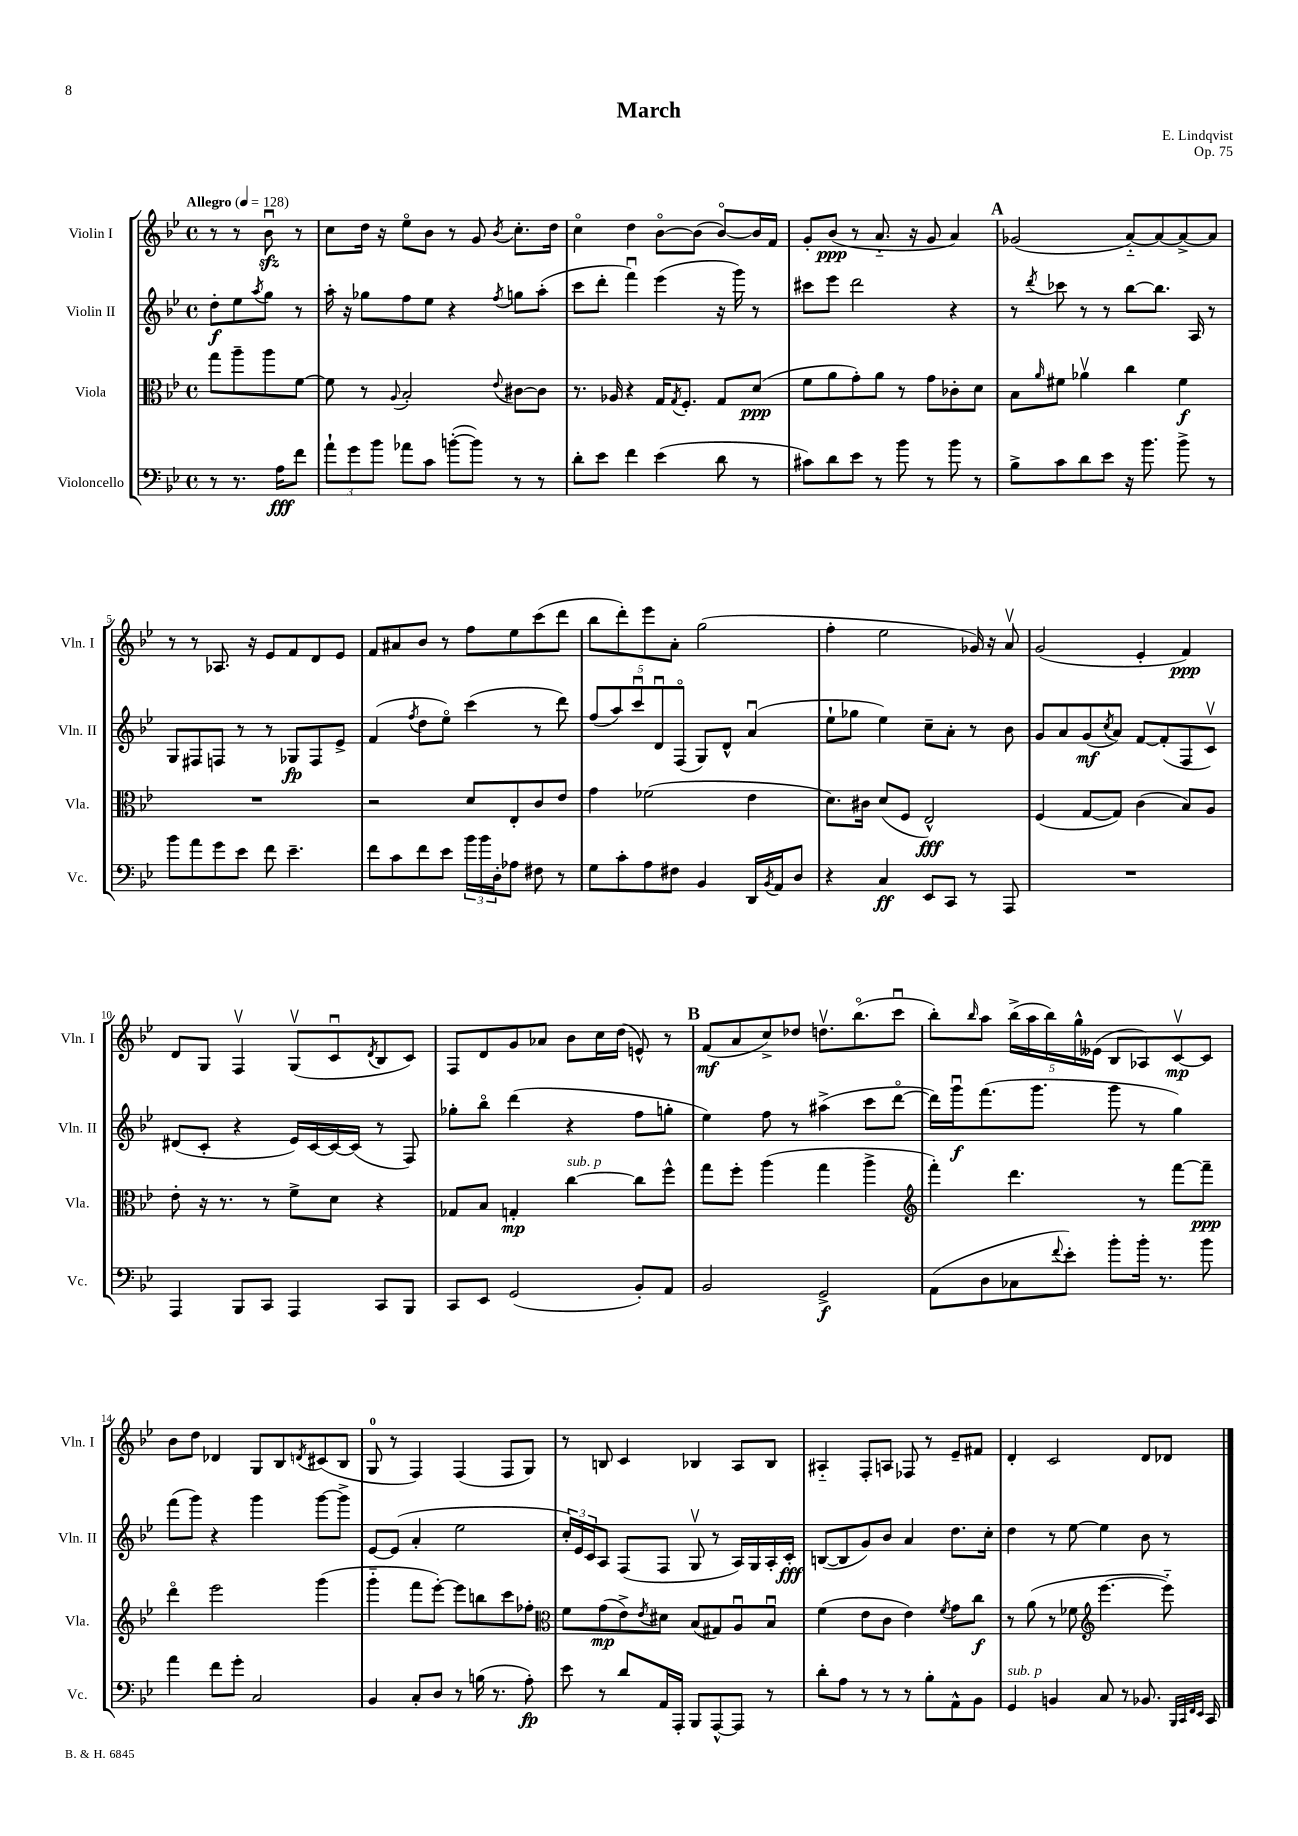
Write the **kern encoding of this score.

**kern	**dynam	**kern	**dynam	**kern	**dynam	**kern	**dynam
*part4	*part4	*part3	*part3	*part2	*part2	*part1	*part1
*staff4	*staff4	*staff3	*staff3	*staff2	*staff2	*staff1	*staff1
*I"Violoncello	*	*I"Viola	*	*I"Violin II	*	*I"Violin I	*
*I'Vc.	*	*I'Vla.	*	*I'Vln. II	*	*I'Vln. I	*
*clefF4	*	*clefC3	*	*clefG2	*	*clefG2	*
*k[b-e-]	*	*k[b-e-]	*	*k[b-e-]	*	*k[b-e-]	*
*M4/4	*	*M4/4	*	*M4/4	*	*M4/4	*
*met(c)	*	*met(c)	*	*met(c)	*	*met(c)	*
*MM128	*	*MM128	*	*MM128	*	*MM128	*
=	=	=	=	=	=	=	=
!	!	!	!	!	!	!LO:TX:a:B:t=Allegro	!
8r	.	8gg\L	.	8dd'\L	f	8r	.
8.r	.	8aa~\	.	8ee-\	.	8r	.
.	.	.	.	8qaa/	.	.	.
.	.	8aa\	.	8gg\J	.	8b-zzu\	.
16A\KL	fff	.	.	.	.	.	.
8f\J	.	[8f\J	.	8r	.	8r	.
=1	=1	=1	=1	=1	=1	=1	=1
12a`\L	.	8f\]	.	16aa'\	.	8cc\L	.
.	.	.	.	16r	.	.	.
12g\	.	.	.	.	.	.	.
.	.	8r	.	8gg-X\L	.	16dd\Jk	.
12b-\J	.	.	.	.	.	.	.
.	.	.	.	.	.	16r	.
.	.	8qqA/	.	.	.	.	.
8a-X\L	.	2B-'/	.	8ff\	.	8ee-\L	.
8c\J	.	.	.	8ee-\J	.	8b-\J	.
([8bn'\L	.	.	.	4r	.	8r	.
8b\J])	.	.	.	.	.	8g/	.
.	.	8qqe-/	.	8qff/	.	8qb-/	.
8r	.	[8c#X\L	.	8ggn\L	.	8.cc'\L	.
8r	.	8c#\J]	.	(8aa'\J	.	.	.
.	.	.	.	.	.	16dd\Jk	.
=2	=2	=2	=2	=2	=2	=2	=2
8d'\L	.	8.r	.	8ccc\L	.	4cc\	.
8e-\J	.	.	.	8ddd'\J	.	.	.
.	.	16A-X/	.	.	.	.	.
4f\	.	4r	.	4fffu\)	.	4dd\	.
(4e-\	.	16G/KL	.	(4eee-\	.	[8b-\L	.
.	.	8qG/	.	.	.	.	.
.	.	8.F'/J	.	.	.	.	.
.	.	.	.	.	.	(8b-\J]	.
8d\	.	8G/L	.	16r	.	[8b-/L)	.
.	.	.	.	16ggg\)	.	.	.
8r	.	(8d/J	ppp	8r	.	16b-/L]	.
.	.	.	.	.	.	16f/JJ	.
=3	=3	=3	=3	=3	=3	=3	=3
8c#X\L)	.	8f\L	.	8ccc#X\L	.	8g'/L	.
8d\	.	8a\	.	8eee-\J	.	(8b-/J	ppp
8e-\J	.	8g'\)	.	2ddd\	.	8r	.
8r	.	8a\J	.	.	.	8.a/	.
8b-\	.	8r	.	.	.	.	.
.	.	.	.	.	.	16r	.
8r	.	8g\L	.	.	.	8g/	.
8b-\	.	8c-X'\	.	4r	.	4a/)	.
8r	.	8d\J	.	.	.	.	.
!!LO:REH:place=s1:t=A
=4	=4	=4	=4	=4	=4	=4	=4
8B-^\L	.	8B-\L	.	8r	.	(2g-X/	.
.	.	16qqa/	.	8qddd/	.	.	.
8c\	.	8f#X\J	.	8ccc-X\	.	.	.
8d\	.	4a-Xv\	.	8r	.	.	.
8e-\J	.	.	.	8r	.	.	.
16r	.	4cc\	.	[8bb-\L	.	[8a/L)	.
8.b-\	.	.	.	.	.	.	.
.	.	.	.	8.bb-\J]	.	8a/_	.
8b-^\	.	4f#\	f	.	.	8a^/_	.
.	.	.	.	16A/	.	.	.
8r	.	.	.	8r	.	8a/J]	.
!!LO:LB:g=z
=5	=5	=5	=5	=5	=5	=5	=5
8b-\L	.	1r	.	8G/L	.	8r	.
8a\	.	.	.	8F#X/	.	8r	.
8g\	.	.	.	8Fn/J	.	8.A-X/	.
8e-\J	.	.	.	8r	.	.	.
.	.	.	.	.	.	16r	.
8f\	.	.	.	8r	.	8e-/L	.
4.e-~\	.	.	.	8G-X/L	fp	8f/	.
.	.	.	.	8F/	.	8d/	.
.	.	.	.	8e-^/J	.	8e-/J	.
=6	=6	=6	=6	=6	=6	=6	=6
8f\L	.	2r	.	(4f/	.	8f/L	.
8c\	.	.	.	.	.	8a#X/	.
.	.	.	.	8qff/	.	.	.
8f\	.	.	.	8dd\L	.	8b-/J	.
8e-\J	.	.	.	8ee-\J)	.	8r	.
24b-\LL	.	8d/L	.	(4ccc\	.	8ff\L	.
24b-\	.	.	.	.	.	.	.
24D'\J	.	.	.	.	.	.	.
8A-X\J	.	8E-'/	.	.	.	8ee-\	.
8F#X\	.	8c/	.	8r	.	(8ccc\	.
8r	.	8e-/J	.	8ddd\)	.	8ddd\J	.
=7	=7	=7	=7	=7	=7	=7	=7
8G\L	.	4g\	.	(10ff/L	.	8bb-\L	.
.	.	.	.	10aa/)	.	.	.
8c'\	.	.	.	.	.	8ddd'\)	.
.	.	.	.	10cccu/	.	.	.
8A\	.	(2f-X\	.	.	.	8eee-\	.
.	.	.	.	10du/	.	.	.
8F#X\J	.	.	.	.	.	8a'\J	.
.	.	.	.	(10F/J	.	.	.
4BB-/	.	.	.	8G/L)	.	(2gg\	.
.	.	.	.	8d^^/J	.	.	.
16DD/LL	.	4e-\	.	(4au/	.	.	.
8qBB-/	.	.	.	.	.	.	.
16AA/J	.	.	.	.	.	.	.
8D/J	.	.	.	.	.	.	.
=8	=8	=8	=8	=8	=8	=8	=8
4r	.	8.d\L)	.	8ee-`\L	.	4ff'\	.
.	.	.	.	8gg-X\J	.	.	.
.	.	16c#X\Jk	.	.	.	.	.
4C/	ff	(8d/L	.	4ee-\)	.	2ee-\	.
.	.	8F/J	.	.	.	.	.
8EE-/L	.	2E-^^/)	fff	8cc~\L	.	.	.
8CC/J	.	.	.	8a'\J	.	.	.
8r	.	.	.	8r	.	16g-X/)	.
.	.	.	.	.	.	16r	.
8AAA/	.	.	.	8b-\	.	8av/	.
=9	=9	=9	=9	=9	=9	=9	=9
1r	.	(4F/	.	8g/L	.	(2g/	.
.	.	.	.	8a/	.	.	.
.	.	[8G/L	.	(8g/	mf	.	.
.	.	.	.	8qcc/	.	.	.
.	.	8G/J])	.	8a/J)	.	.	.
.	.	(4c\	.	[8f/L	.	4e-'/	.
.	.	.	.	(8f'/]	.	.	.
.	.	8B-/L)	.	8F/	.	4f/)	ppp
.	.	8A/J	.	8cv/J)	.	.	.
!!LO:LB:g=z
=10	=10	=10	=10	=10	=10	=10	=10
4AAA/	.	8e-'\	.	(8d#X/L	.	8d/L	.
.	.	16r	.	8c'/J	.	8G/J	.
.	.	8.r	.	.	.	.	.
8BBB-/L	.	.	.	4r	.	4Fv/	.
8CC/J	.	8r	.	.	.	.	.
4AAA/	.	8f^\L	.	16e-/LL)	.	(8Gv/L	.
.	.	.	.	[16c/	.	.	.
.	.	8d\J	.	16c/_	.	8cu/	.
.	.	.	.	(16c/JJ]	.	.	.
.	.	.	.	.	.	8qd/	.
8CC/L	.	4r	.	8r	.	8B-/	.
8BBB-/J	.	.	.	8F/)	.	8c/J)	.
=11	=11	=11	=11	=11	=11	=11	=11
8CC/L	.	8G-X/L	.	8gg-X'\L	.	8F/L	.
8EE-/J	.	8B-/J	.	8bb-\J	.	8d/	.
(2GG/	.	4Gn'/	mp	(4ddd\	.	8g/	.
.	.	.	.	.	.	8a-X/J	.
!	!	!LO:TX:a:i:t=sub. p	!	!	!	!	!
.	.	[4cc\	.	4r	.	8b-\L	.
.	.	.	.	.	.	16cc\L	.
.	.	.	.	.	.	(16dd\JJ	.
8BB-'/L)	.	8cc\L]	.	8ff\L	.	8en^^/)	.
8AA/J	.	8ff^^\J	.	8ggn'\J	.	8r	.
!!LO:REH:place=s1:t=B
=12	=12	=12	=12	=12	=12	=12	=12
2BB-/	.	8gg\L	.	4ee-\)	.	(8f/L	mf
.	.	8ff'\J	.	.	.	8a/	.
.	.	(4aa\	.	8ff\	.	8cc^/)	.
.	.	.	.	8r	.	8dd-X/J	.
2GG^/	f	4gg\	.	(4aa#X^\	.	8.ddnv\L	.
.	.	.	.	.	.	(8.bb-\	.
.	.	4aa^\	.	8ccc\L	.	.	.
.	.	.	.	[8ddd\J	.	8cccu\J	.
=13	=13	=13	=13	=13	=13	=13	=13
*	*	*clefG2	*	*	*	*	*
(8AA\L	.	4fff'\)	.	16ddd\LL])	.	8bb-'\L)	.
.	.	.	.	16gggu\J	f	.	.
.	.	.	.	.	.	16qqbb-/	.
8D\	.	.	.	(8.fff\	.	8aa\J	.
8C-X\	.	4.ddd\	.	.	.	(20bb-^\LL	.
.	.	.	.	.	.	20aa\	.
.	.	.	.	8.ggg\J	.	.	.
.	.	.	.	.	.	20bb-\)	.
8qqf/	.	.	.	.	.	.	.
8e-'\J)	.	.	.	.	.	.	.
.	.	.	.	.	.	20gg^^\	.
.	.	.	.	.	.	(20e--X\JJ	.
8b-'\L	.	.	.	8ggg\	.	8B-/L	.
16b-'\Jk	.	8r	.	8r	.	8A-X/)	.
8.r	.	.	.	.	.	.	.
.	.	[8fff\L	.	4gg\)	.	[8cv/	mp
8b-\	.	8fff~\J]	ppp	.	.	8c/J]	.
!!LO:LB:g=z
=14	=14	=14	=14	=14	=14	=14	=14
4a\	.	4ddd\	.	(8fff\L	.	8b-\L	.
.	.	.	.	8ggg\J)	.	8dd\J	.
8f\L	.	2eee-\	.	4r	.	4d-X/	.
8g'\J	.	.	.	.	.	.	.
2C/	.	.	.	4ggg\	.	8G/L	.
.	.	.	.	.	.	8B-/	.
.	.	.	.	.	.	8qdn/	.
.	.	(4ggg\	.	[8ggg\L	.	(8c#X/	.
.	.	.	.	8ggg^\J]	.	8B-/J	.
=15	=15	=15	=15	=15	=15	=15	=15
4BB-/	.	4ggg\	.	[8e-/L	.	8G/	.
.	.	.	.	(8e-/J]	.	8r	.
8C'/L	.	8fff\L	.	4a'/	.	4F/)	.
8D/J	.	[8eee-'\J)	.	.	.	.	.
8r	.	8eee-\L]	.	2ee-\	.	(4F/	.
(16Bn\	.	8bbn\	.	.	.	.	.
8.r	.	.	.	.	.	.	.
.	.	8ccc\	.	.	.	8F/L	.
8A'\)	fp	8ff-X'\J	.	.	.	8G/J)	.
=16	=16	=16	=16	=16	=16	=16	=16
*	*	*clefC3	*	*	*	*	*
8e-\	.	8f\L	.	24cc'/LL)	.	8r	.
.	.	.	.	24e-/	.	.	.
.	.	.	.	24c/J	.	.	.
8r	.	(8g\	mp	8A/J	.	8Bn/	.
8d/L	.	8e-^\)	.	(8F/L	.	4c/	.
.	.	8qe-/	.	.	.	.	.
16AA/L	.	8d#X\J	.	8F/J	.	.	.
16AAA'/JJ	.	.	.	.	.	.	.
8BBB-/L	.	(8B-/L	.	8Gv/	.	4B-X/	.
[8AAA^^/	.	8G#X/)	.	8r	.	.	.
8AAA/J]	.	8Au/	.	16A/LL)	.	8A/L	.
.	.	.	.	16G/	.	.	.
8r	.	8B-u/J	.	16A'/	.	8B-/J	.
.	.	.	.	16c'/JJ	fff	.	.
=17	=17	=17	=17	=17	=17	=17	=17
8d'\L	.	(4f\	.	([8Bn/L	.	4A#X/	.
8A\J	.	.	.	8B/]	.	.	.
8r	.	8e-\L	.	8g/)	.	8F'/L	.
8r	.	8c\J	.	8b-/J	.	8An/J	.
8r	.	4e-\)	.	4a/	.	8F-X/	.
8B-'\L	.	.	.	.	.	8r	.
.	.	8qf/	.	.	.	.	.
8AA^^\	.	8g\L	.	8.dd\L	.	8e-~/L	.
8BB-\J	.	8cc\J	f	.	.	8f#X/J	.
.	.	.	.	16cc'\Jk	.	.	.
=18	=18	=18	=18	=18	=18	=18	=18
!LO:TX:a:i:t=sub. p	!	!	!	!	!	!	!
4GG/	.	8r	.	4dd\	.	4d'/	.
.	.	(8a\	.	.	.	.	.
4BBn/	.	8r	.	8r	.	2c/	.
.	.	8f-X\	.	[8ee-\	.	.	.
*	*	*clefG2	*	*	*	*	*
8C/	.	[4.eee-\	.	4ee-\]	.	.	.
8r	.	.	.	.	.	.	.
8.BB-X/	.	.	.	8b-\	.	8d/L	.
.	.	8eee-\])	.	8r	.	8d-X/J	.
32qqBBB-/LLL	.	.	.	.	.	.	.
32qqCC/	.	.	.	.	.	.	.
32qqFF/	.	.	.	.	.	.	.
32qqEE-/JJJ	.	.	.	.	.	.	.
16CC/	.	.	.	.	.	.	.
==	==	==	==	==	==	==	==
*-	*-	*-	*-	*-	*-	*-	*-
